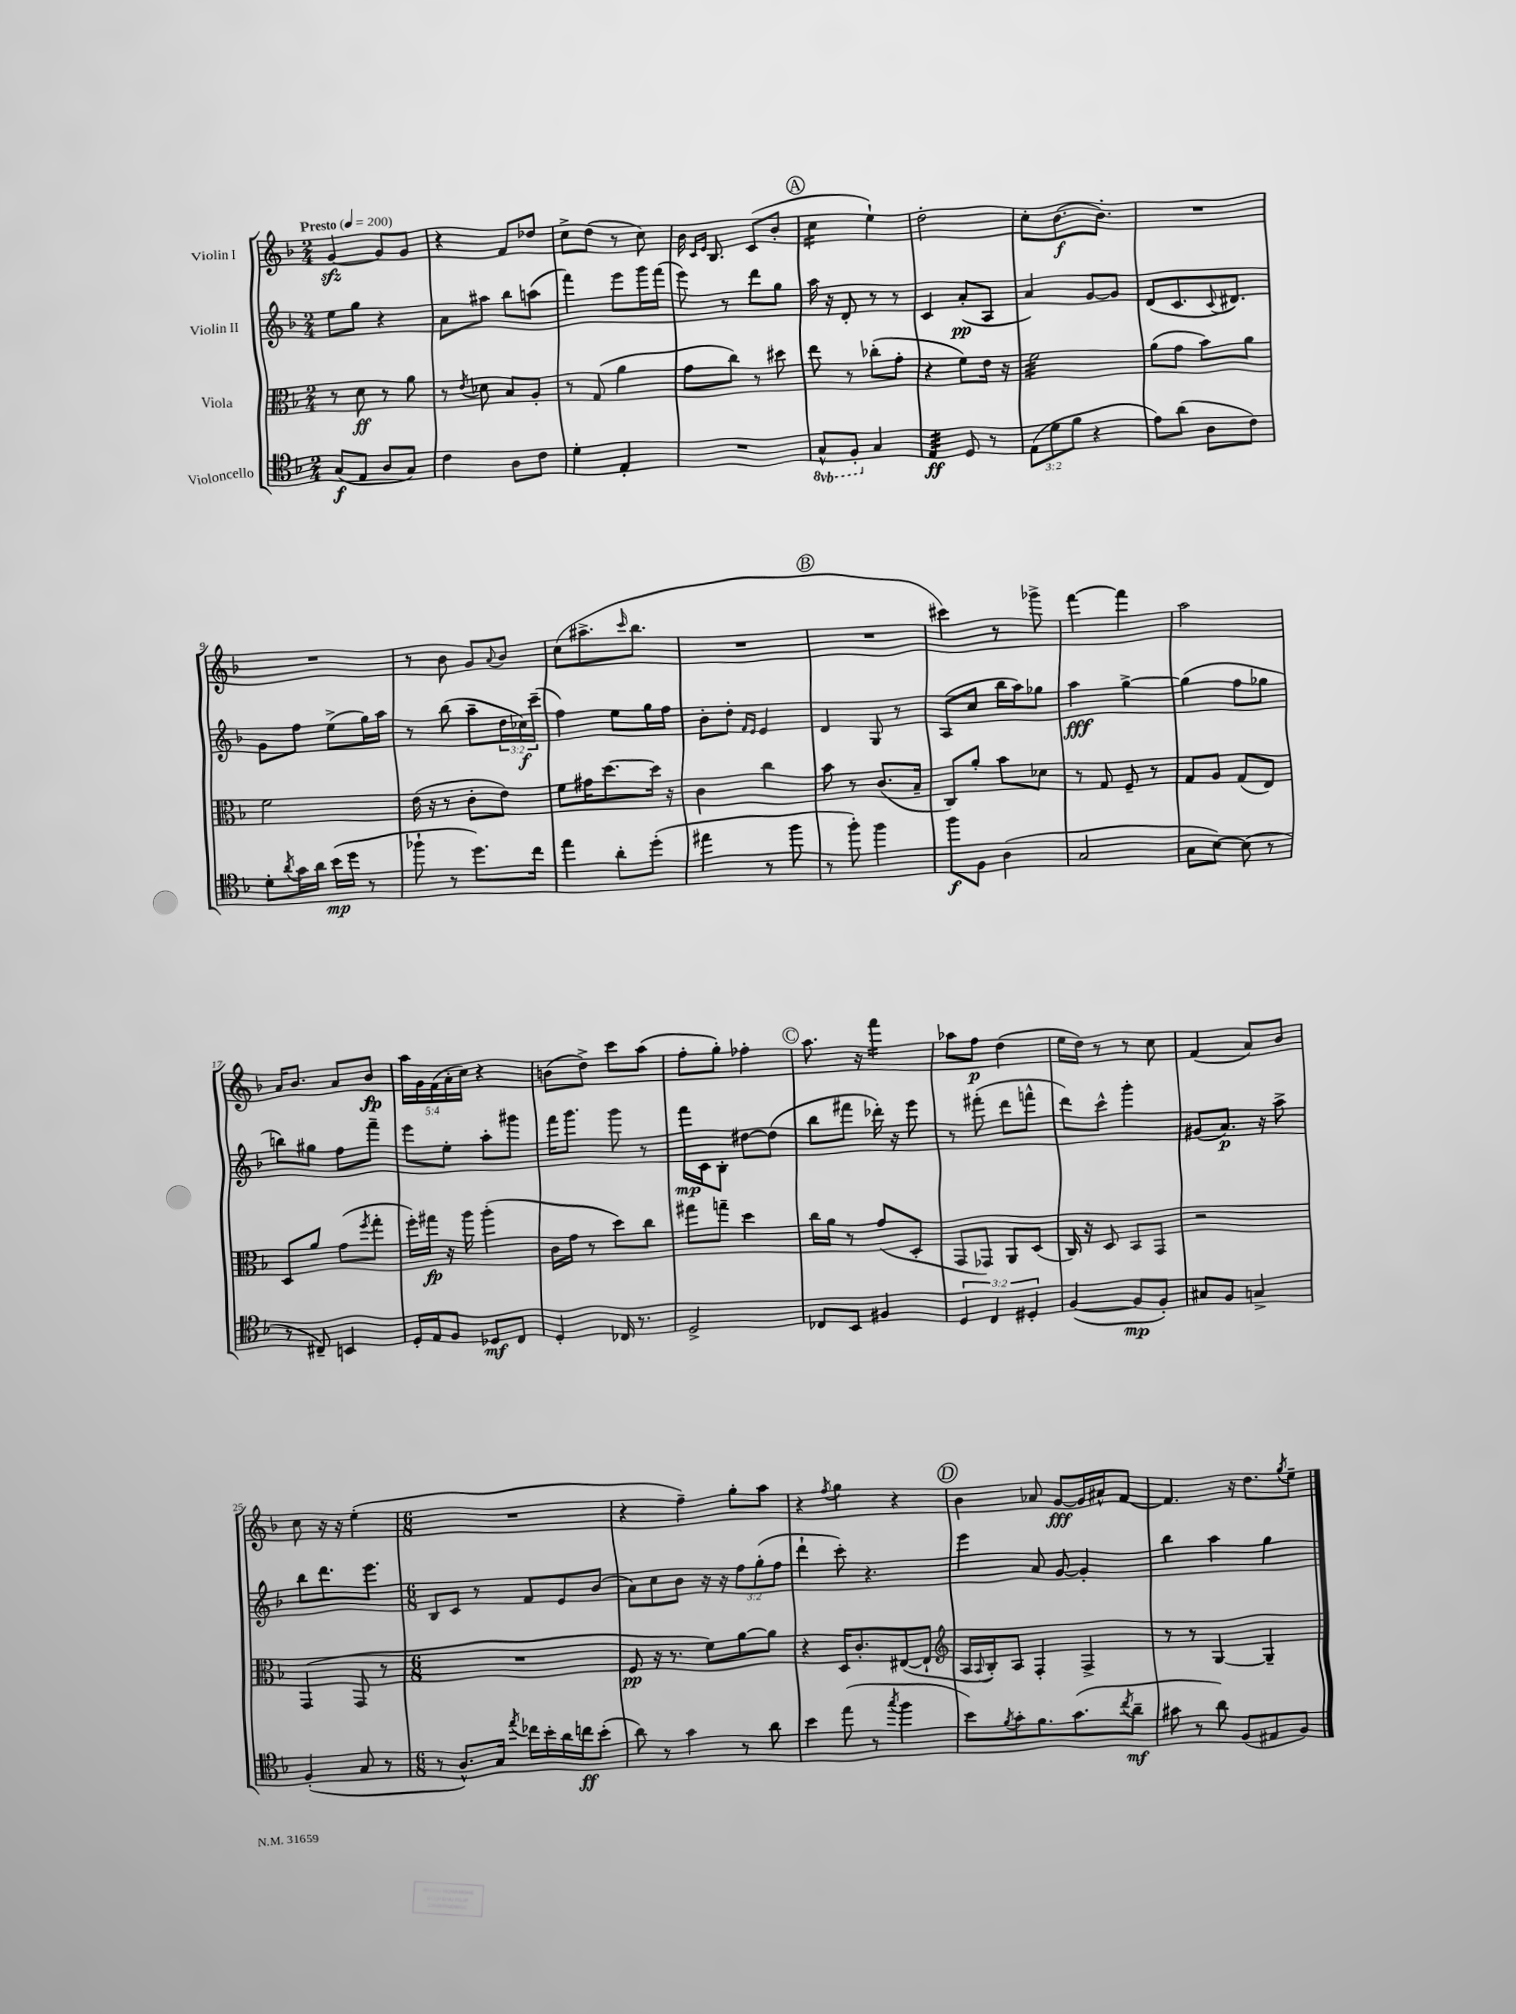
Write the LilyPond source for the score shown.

<<
\new StaffGroup <<
\new Staff = "s0" \with { instrumentName = "Violin I" } {
    \clef treble \key f \major \numericTimeSignature \time 2/4 \override Staff.TupletNumber.text = #tuplet-number::calc-fraction-text \tempo "Presto" 4 = 200
    g'4~\sfz g'8 g'8 |
    r4 f'8 des''8 |
    c''8-> d''8( r8 c''8) |
    bes'16 \grace { c'16 e'16 } bes8. c'8( bes'8-. |
    \mark \markup { \circle "A" } c''4:16 e''4-!) |
    d''2-. |
    c''8-. bes'8.~\f bes'8.-. |
    R2 |
    R2 |
    r8 bes'8 g'8 \appoggiatura { a'8 } bes'8 |
    c''8( ais''8.-> \grace { c'''16 } bes''8. |
    R2 |
    \mark \markup { \circle "B" } R2 |
    cis'''4) r8 ges'''8-> |
    f'''4~ f'''4 |
    a''2 |
    a'16 bes'8. a'8 bes'8\fp |
    \tuplet 5/4 { a''16 g'16 f'16( a'16-. c''16) } r4 |
    b'8( d''8->) c'''8 a''8( |
    f''8-. g''8-.) fes''4-. |
    \mark \markup { \circle "C" } a''8. r16 f'''4:16 |
    aes''8 f''8\p d''4( |
    e''16 d''16) r8 r8 c''8 |
    f'4( a'8) bes'8 |
    c''8 r16 r16 e''4-.( |
    \numericTimeSignature \time 6/8 R2. |
    r4 f''4--) g''8-. a''8 |
    r4 \acciaccatura { f''8 } g''4 r4 |
    \mark \markup { \circle "D" } bes'4 aes'8 g'8~\fff g'16 ais'16-^ f'8~ |
    f'4. r16 d''8. \acciaccatura { g''8 } e''8-- \bar "|." |
}
\new Staff = "s1" \with { instrumentName = "Violin II" } {
    \clef treble \key f \major \numericTimeSignature \time 2/4 \override Staff.TupletNumber.text = #tuplet-number::calc-fraction-text
    e''8 g''8 r4 |
    a'8 ais''8 bes''8 a''8( |
    f'''4) e'''8 g'''16 f'''16( |
    e'''8) r8 d'''8 g''8 |
    \mark \markup { \circle "A" } a''16 r16 d'8-. r8 r8 |
    c'4 a'8-.\pp( a8 |
    a'4) g'8~ g'8 |
    d'8( c'8. \appoggiatura { c'8 } dis'8.) |
    g'8 f''8 e''8->( g''16) a''16 |
    r8 bes''8( a''8-- \tuplet 3/2 { d''16 ces''16\f) c'''16--( } |
    f''4) e''8 g''16 f''16 |
    bes'8-. d''8-. \grace { f'16 e'16 } e'4 |
    \mark \markup { \circle "B" } d'4 g8 r8 |
    a8( c''8 bes''16 a''16) ges''8 |
    a''4\fff g''4~-> |
    g''4( f''8 ges''8 |
    b''8) gis''8 f''8 f'''8-- |
    e'''8 e''8-. a''8-. gis'''8 |
    f'''16 g'''8. g'''8 r8 |
    f'''16\mp c'16 bes8-. dis''8~ dis''8( |
    \mark \markup { \circle "C" } bes''8 fis'''8 des'''16-.) r16 e'''8 |
    r8 fis'''8-.( d'''8 f'''8-^ |
    d'''8) c'''8-^ g'''4-. |
    gis'8( a'8.\p) r16 a''8-> |
    bes''8 d'''8. e'''8. |
    \numericTimeSignature \time 6/8 bes8 c'8 r8 f'8 e'8 bes'8( |
    a'8) c''8 bes'8 r16 r16 \tuplet 3/2 { f''8 g''8-.( f''8 } |
    d'''4-! c'''8-.) r4. |
    \mark \markup { \circle "D" } e'''4 a'8 g'8~ g'4-. |
    bes''4 a''4 g''4 \bar "|." |
}
\new Staff = "s2" \with { instrumentName = "Viola" } {
    \clef alto \key f \major \numericTimeSignature \time 2/4
    r8 d'8\ff r8 a'8 |
    r8 \acciaccatura { e'8 } des'8 bes8 a8-. |
    r8 g8( a'4 |
    g'8 c''8) r8 dis''8 |
    \mark \markup { \circle "A" } e''8 r8 ces''8-.( g'8-. |
    r4 f'8) e'16 r16 |
    f'2:32 |
    a'8( g'8 bes'8) a'8 |
    f'2 |
    e'16( r16 r8 c'8-. e'8) |
    f'8 gis'16 d''8.~ d''16 r16 |
    c'4 c''4 |
    \mark \markup { \circle "B" } bes'8 r8 c'8.( bes16-- |
    c8) a'8-. bes'8 des'8 |
    r8 g8 f8-- r8 |
    g8 a8 g8( e8) |
    d8 a'8 g'8( \acciaccatura { f''8 } g''8-. |
    f''16-.) gis''16\fp r16 a''16 a''4-.( |
    c'16 g'16 r8 d''8) c''8 |
    gis''8 g''8-- d''4 |
    \mark \markup { \circle "C" } c''16 a'16 r8 g'8( d8-. |
    g,8 ges,8) a,8 d8( |
    c16) r16 d8 bes,8 g,8 |
    r2 |
    g,4( g,8 r8 |
    \numericTimeSignature \time 6/8 R2. |
    f8\pp r16 r8. f'8) a'8~ a'8 |
    r4 d16 c'8.-. eis8~( eis8-! |
    \mark \markup { \circle "D" } \clef treble a16 \appoggiatura { a8 } bes16-.) a8 f4-. f4-> |
    r8 r8 g4~ g4-- \bar "|." |
}
\new Staff = "s3" \with { instrumentName = "Violoncello" } {
    \clef tenor \key f \major \numericTimeSignature \time 2/4 \override Staff.TupletNumber.text = #tuplet-number::calc-fraction-text \set Staff.ottavationMarkups = #ottavation-simple-ordinals
    g8\f( e8 a8 g8) |
    c'4 a8 c'8 |
    d'4-. e4-. |
    R2 |
    \mark \markup { \circle "A" } \ottava #-1 g,8-^ f,8-. \ottava #0 g4 |
    e4:32\ff d8 r8 |
    \tuplet 3/2 { e8( d'8 f'8 } r4 |
    e'8) a'8( a8 c'8) |
    d'8-. \acciaccatura { a'8 } g'16 a'16 bes'16\mp( d''16 r8 |
    fes''8-! r8 d''8.) c''16 |
    e''4 a'8-. d''8-.( |
    eis''4 r8 f''8 |
    \mark \markup { \circle "B" } r8 f''8-.) f''4 |
    f''8\f f8 a4( |
    g2 |
    g8 bes8~) bes8( r8 |
    r8 cis8--) b,4 |
    d16-. e16 f8 des8\mf c8 |
    d4-. ces16 r8. |
    d2-> |
    \mark \markup { \circle "C" } ces8 bes,8 fis4 |
    \tuplet 3/2 { d4 c4 dis4-. } |
    f4~( f8\mp f8-.) |
    gis8 f8 g4-> |
    f4-.( g8 r8 |
    \numericTimeSignature \time 6/8 r8 a8.-^) g16 \acciaccatura { e''8 } ces''16 bes'16-. a'16 c''16\ff bes'8-.( |
    a'8) r8 g'4 r8 a'8 |
    bes'4 e''8( r8 \acciaccatura { g''8 } f''4 |
    \mark \markup { \circle "D" } bes'8) \acciaccatura { f'8 } g'8-. f'8. g'8.( \acciaccatura { c''8 } a'8--\mf |
    gis'8 r8 a'8) f8( eis8 f8) \bar "|." |
}
>>
>>
